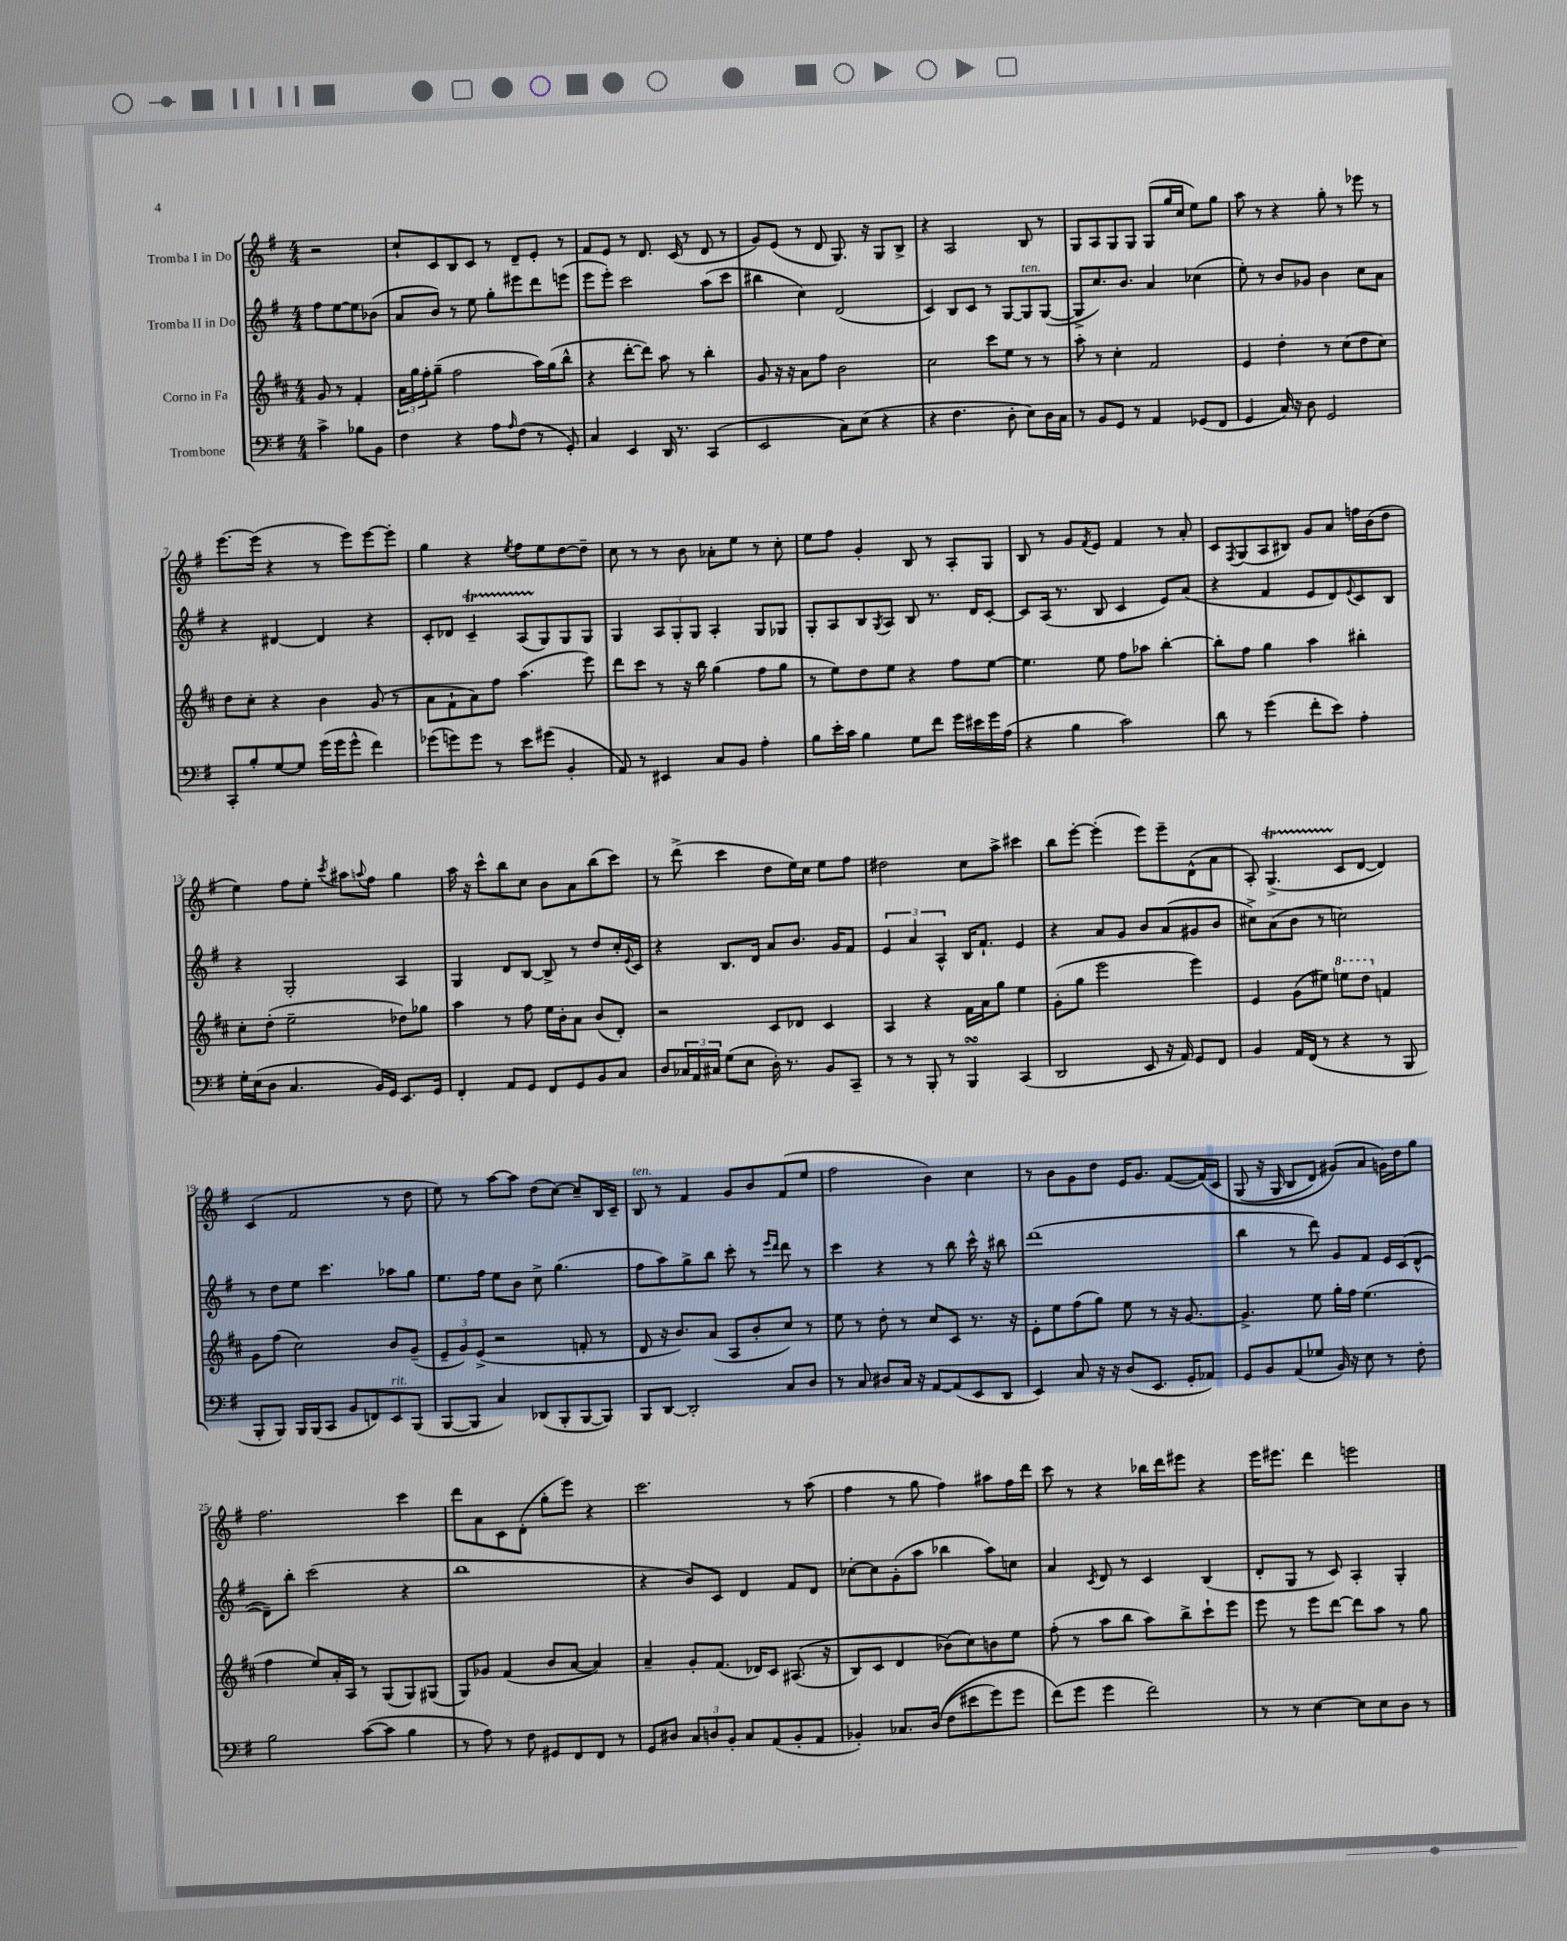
<<
\new StaffGroup <<
\new Staff = "s0" \with { instrumentName = "Tromba I in Do" } {
    \clef treble \key g \major \numericTimeSignature \time 4/4 \partial 2
    r2 |
    c''8-! c'8 b8 c'8 r8 d'8-- e'8-. r8 |
    fis'8 e'8 r8 d'8. c'16( r8 d'8 r8 |
    g'8) e'8( r8 d'8 g8.) r16 g8 b8-> |
    r4 a2 b8 r8 |
    g8 a8 g8 g8 g8( g''16 c''16 e''8) g''8 |
    a''8 r8 r4 g''8-. r8 ees'''8 r8 |
    e'''8.~ e'''16( r4 r8 e'''8) e'''8~ e'''8-. |
    g''4 r4 \acciaccatura { e''8 } fis''8 e''8 d''8~ d''8-- |
    c''8 r8 r8 b'8 aes'8-. e''8 r8 c''8-. |
    e''8 fis''8 g'4-. b8 r8 a8-. g8 |
    b8 r8 g'8 \acciaccatura { fis'8 } e'8 fis'4 r8 a'8-. |
    c'8 \acciaccatura { fis8 } g8( a8 bis8) g'8 a'8 f''16 b'16( d''8 |
    e''4) fis''8 e''8-. \acciaccatura { c'''8 } ais''8 \appoggiatura { a''8 } fis''8 g''4 |
    a''16 r16 c'''8-^ b''8 c''8 b'8 a'8 b''8( c'''8) |
    r8 d'''8->( c'''4 d''8 e''16) c''16 e''8 fis''8 |
    dis''2 c''8 a''8-> cis'''4 |
    b''8 e'''8~-. e'''4-.( e'''8) e'''8-- d'8-^( a'8 |
    a8-.) g4.->\startTrillSpan( c'8\stopTrillSpan d'8~ d'4) |
    c'4( fis'2 r8 d''8 |
    e''8) r8 a''8~ a''8 d''8( c''8~) c''8-- b16 c'16-- |
    b8^\markup { \italic "ten." } r8 fis'4 g'8 b'8 fis'8( e''8 |
    fis''2 b'4) c''4 |
    r8 b'8 g'8 d''8 e'16 g'8. fis'8~( fis'16)\( c'16 |
    g8( r16 g16 b8 d'8) gis'8(\) a'8 g'16) d''16 g''8 |
    fis''2. c'''4 |
    d'''8 a'8 c'8 d'8-.( g''8-. e'''8) r4 |
    c'''2. r8 a''8( |
    fis''4 r8 g''8 fis''4) ais''8 fis''16 d'''16 |
    c'''8 r8 r4 bes''16 d'''16 eis'''8 r4 |
    e'''16 eis'''8. d'''4 e'''2 \bar "|." |
}
\new Staff = "s1" \with { instrumentName = "Tromba II in Do" } {
    \clef treble \key g \major \numericTimeSignature \time 4/4 \partial 2
    fis''8 e''8~ e''8 bes'8( |
    a'8 b'8) r8 e''8 g''8-. eis'''8 d'''8 e'''8( |
    e'''8 e'''8-.) c'''2 a''8( c'''8 |
    bis''4 c''4) d'2( |
    c'4) b8 c'8 r8 g8~ g8^\markup { \italic "ten." } g8~( |
    g8-> c''8.) b'8. a'4 ces''4( |
    e''8-.) r8 b'8 ges'8 b'4 c''8 a'8 |
    r4 dis'4~ dis'4 r4 |
    c'8-. des'8 c'4--\startTrillSpan a8( g8\stopTrillSpan) g8 g8 |
    g4 \tuplet 3/2 { a8 g8-. g8 } a4-. g8 ges8 |
    g8-. a8 b8 \acciaccatura { g8 } a8 b8 r8. d'16 c'8~-. |
    c'8 a16( r8. b8 c'4 e'8) a'8( |
    r4 fis'4 e'8 d'8) \appoggiatura { e'8 } c'8 b8 |
    r4 g2-. a4 |
    g4 d'8 b8~ b8-> r8 d''8 c''16-. \appoggiatura { e'8 } c'16 |
    r4 b8. d'16 a'8 b'8. g'16 fis'8 |
    \tuplet 3/2 { e'4 a'4 a4-^ } b16 fis'8.-! e'4 |
    r4 a'8 g'8 b'8 a'8( gis'8 b'8 |
    cis''8->) a'8( b'8 r8 c''2) |
    r8 d''8 e''8 c'''4. aes''8 g''8 |
    e''8. fis''16 e''8 b'8 c''8-> g''4.( |
    fis''8 a''8) g''8-> b''8 c'''8-. r8 \grace { e'''16 d'''16 } d'''8 r8 |
    c'''4 r4 r8 b''8 c'''16-^ r16 bis''8 |
    d'''1( |
    b''4 r8 d'''8) g'8 fis'8 e'16 c'16( d'8~-^ |
    d'8--) b''8-. c'''2( r4 |
    b''1 |
    r4 b'8) c'8 d'4 fis'8 d'8 |
    ces''8~-. ces''8 g'8-.( a''8 bes''4 a''8) c''8 |
    a'4 \acciaccatura { c'8 } d'8 r8 c'4 b4( |
    d'8-. g8 r8 c'8) a4-. g4-. \bar "|." |
}
\new Staff = "s2" \with { instrumentName = "Corno in Fa" } {
    \clef treble \key d \major \numericTimeSignature \time 4/4 \partial 2
    g'8 r8 fis'4-. |
    \tuplet 3/2 { a'16 g''16 fis''16-. } g''8--( fis''2 a''16) g''16( b''8-^ |
    r4 d'''8~-. d'''8) a''8 r8 b''4-. |
    g'8 r16 r16 a'8 fis''8 b'2 |
    cis''2 cis'''8 e''8 r8 r8 |
    a''8-. r8 cis''4-. fis'2 |
    e'4 d''4-. r8 cis''8( d''8 cis''8) |
    d''8 cis''8-. r4 b'4 g'8( r8 |
    a'8 fis'8-! a'8) fis''8 a''4.( e'''8) |
    d'''8 cis'''8 r8 r16 b''16 g''4( fis''8 g''8 |
    r8 e''8) d''8 e''8 r4 fis''8 e''8~ |
    e''4. e''8 fis''8 aes''8 b''4~-. |
    b''8-. fis''8 g''4 a''4 bis''4-. |
    cis''8-. d''8-.( e''2-- des''8) ges''8 |
    a''4 r8 fis''8 e''16 b'16-. a'8 b'8( d'8-.) |
    r2 cis'8 des'8 cis'4 |
    a4 r4 fis'16 a'16 g''8 e''4 |
    g'8-.( g''8 e'''2 e'''4) |
    e'4 g'8( eis''8) \ottava #1 e'''!8 d'''8 \ottava #0 f'4 |
    g'8 fis''8( cis''2) b'8 g'8--( |
    \tuplet 3/2 { e'8-- g'8) e'8->( } r2 f'8-. r8 |
    d'8 r16 b'8.) a'8( a8 b'8-. cis''8) r8 |
    e''8 r8 d''8-. r8 cis''8 cis'8 r8. r16 |
    e'8-. e''8 fis''8( g''8) e''8 r8 r16 g'8.~ |
    g'4.-> e''8 g''16-. fis''16 e''4.( |
    fis''4 e''8) a'16-. a16 r8 g8( g8) gis8( |
    g8) ges'8 fis'4( b'8 a'8~ a'4) |
    a'4-- g'8-. fis'8.( des'16) cis'8 ais8.(\( r16 |
    b8) cis'8 d'4 bes'8(\) cis''8) b'8 e''8 |
    fis''8-.( r8 a''8 b''8 a''8) b''8-> cis'''8-! e'''8 |
    e'''8 r8 e'''8 d'''8~ d'''8 a''8 r8 g''8 \bar "|." |
}
\new Staff = "s3" \with { instrumentName = "Trombone" } {
    \clef bass \key g \major \numericTimeSignature \time 4/4 \partial 2
    c'4-> bes8 b,8 |
    fis4 r4 a8 \grace { a16 } fis8( r8 g,8-.) |
    c4 e,4 d,16 r8. c,4( |
    e,2 c8) e8( r4 |
    r4 fis4. d8-. e8) d16 c16 |
    r8 b,8 g,8 r8 a,4 ges,8( fis,8 |
    g,4 c16) r16 d8 g,2 |
    c,8-. b8-. g8~ g8 g'16( g'16 g'8-^ fis'4) |
    ges'8( g'8) g'8 r8 e'8 gis'8( b,4-. |
    a,8) r8 eis,4 c8 b,8 a4-. |
    b8 e'16-. c'16 b4 g8 fis'8 g'16 eis'16 g'16 a16( |
    r4 b4 c'2) |
    d'8 r8 g'4( fis'8-. e'8) a4-. |
    g16-. e16( d8 c4. b,16) g,16 e,8. g,16 |
    fis,4-. a,8 g,8 fis,8 g,8 b,8 c8 |
    d8 \tuplet 3/2 { ces16 a,16 cis16 } g8( e8 d16-.) r8. b,8 c,8-- |
    r8 r8 b,,8-. r8 b,,4\turn c,4( |
    d,2 e,8 r16 a,16) g,8 fis,8 |
    b,4 a,16 fis,16( r8 r4 r8 b,,8 |
    b,,8-. b,,8) b,,16 b,,16( c,8 b,8 f,8) e,8^\markup { \italic "rit." } b,,8( |
    b,,8~ b,,8 c4) des,8( b,,8-. b,,8~ b,,8) |
    b,,8 d,8~ d,2-. c8 d8 |
    r8 c8 dis8 c16 r16 a,8~ a,8( e,8 d,8 |
    e,4) c8 r16 r16 d8( e,8. g,16-. aes,8) |
    g,8 b,8 a,8( ges8 b,16) r16 e8 r8 fis8-. |
    b2 c'8~( c'8 b4 |
    r8 a8) r8 fis8 gis,8 fis,8 fis,8 r8 |
    g,8 dis8 \tuplet 3/2 { c8 d8 b,8-. } c8 a,8( b,8-. a,8 |
    bes,4-.) ces8. d16(\( fis8 eis'8 g'8) g'8 |
    fis'8(\) g'8 g'4 fis'2) |
    r8 r8 e4~ e8 e8 d8 r8 \bar "|." |
}
>>
>>
